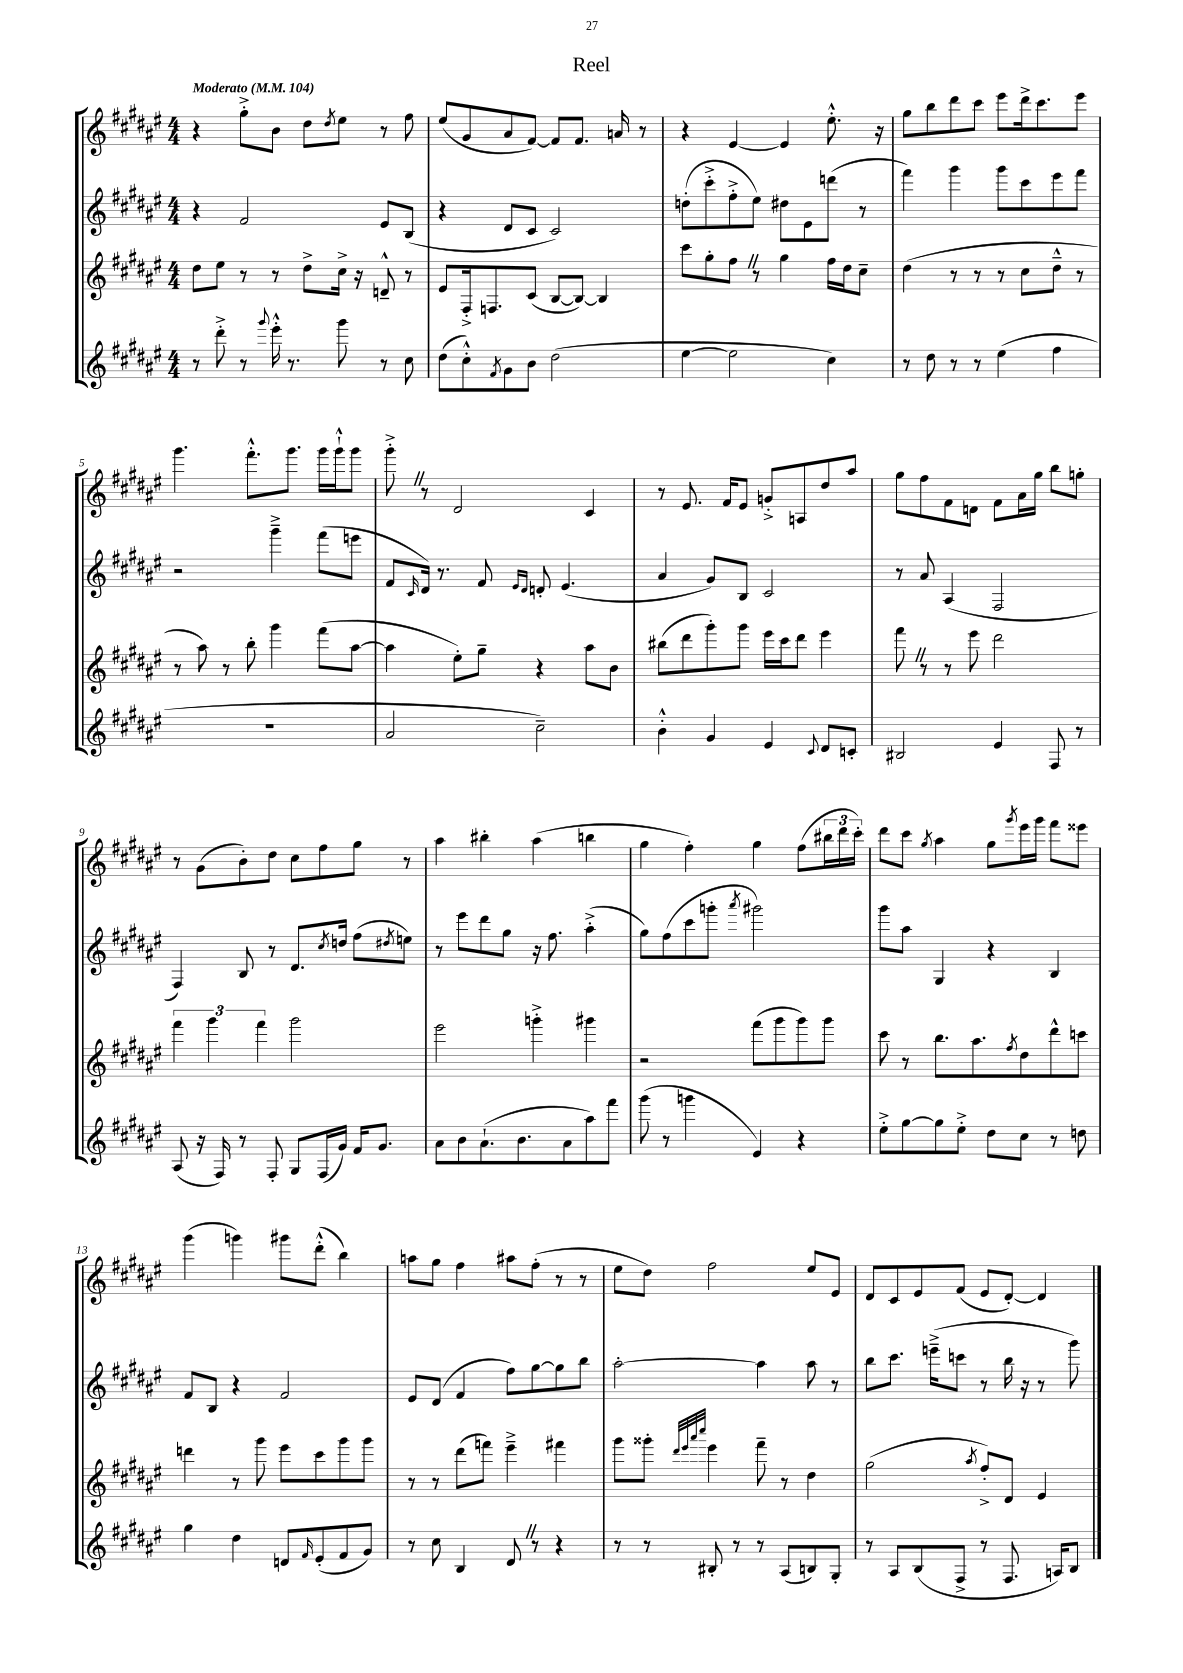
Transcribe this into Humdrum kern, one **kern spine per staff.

**kern	**kern	**kern	**kern
*staff4	*staff3	*staff2	*staff1
*clefG2	*clefG2	*clefG2	*clefG2
*k[f#c#g#d#a#e#]	*k[f#c#g#d#a#e#]	*k[f#c#g#d#a#e#]	*k[f#c#g#d#a#e#]
*M4/4	*M4/4	*M4/4	*M4/4
*MM104	*MM104	*MM104	*MM104
8r	8dd#	4r	4r
8ddd#'^	8ee#	.	.
8r	8r	2f#	8gg#'^
8qqggg#	.	.	.
16eee#'^^	8r	.	8b
8.r	.	.	.
.	8dd#^	.	8dd#
.	.	.	8qdd#
8ggg#	16cc#^	.	8ee#
.	16r	.	.
8r	8d~^^	8e#	8r
8cc#	8r	(8B	8ff#
=	=	=	=
(8dd#	8e#	4r	(8ee#
8cc#'^^)	16F#'^	.	8g#
.	8.F	.	.
8qf#	.	.	.
8g#	.	8d#	8a#
8b	(8c#	8c#	[8f#)
(2dd#	[8B	2c#)	8f#]
.	8B_)	.	8.f#
.	4B]	.	.
.	.	.	16a
.	.	.	8r
=	=	=	=
[4ee#	8ccc#	(8dd'	4r
.	8gg#'	8ccc#'^	.
2ee#]	8ff#	8ff#'^	[4e#
.	8r	8ee#)	.
.	4gg#	8dd#	4e#]
.	.	8e#	.
4cc#)	16ff#	(8ddd	8.ee#'^^
.	16dd#	.	.
.	8cc#~	8r	.
.	.	.	16r
=	=	=	=
8r	(4dd#	4fff#)	8gg#
8dd#	.	.	8bb
8r	8r	4ggg#	8ddd#
8r	8r	.	8ccc#
(4ee#	8r	8ggg#	8eee#
.	8cc#	8ccc#	16ddd#^
.	.	.	8.ccc#
4ff#	8dd#~^^	8eee#	.
.	8r	8fff#	8eee#
=	=	=	=
1r	8r	2r	4.ggg#
.	8aa#)	.	.
.	8r	.	.
.	8bb'	.	8.fff#'^^
.	4ggg#	4ggg#~^	.
.	.	.	8.ggg#
.	(8fff#	(8fff#	16ggg#
.	.	.	16ggg#`^^
.	[8aa#	8eee	8ggg#
=	=	=	=
2a#	4aa#]	8f#	8ggg#'^
.	.	16qqc#	.
.	.	16d#)	8r
.	.	8.r	.
.	8ee#')	.	2d#
.	8gg#~	8f#	.
.	.	16qqe#	.
.	.	16qqd#	.
2cc#~)	4r	8d'	.
.	.	(4.e#	.
.	8aa#	.	4c#
.	8b	.	.
=	=	=	=
4b'^^	(8bb#	4a#	8r
.	8ddd#	.	8.e#
4g#	8ggg#')	8g#)	.
.	.	.	16f#
.	8ggg#	8B	8e#
4e#	16eee#	2c#	8g'^
.	16ccc#	.	.
.	8ddd#	.	8A
8qqc#	.	.	.
8d#	4eee#	.	8dd#
8c'	.	.	8aa#
=	=	=	=
2B#	8fff#	8r	8gg#
.	8r	8a#	8ff#
.	8r	(4A#	8f#
.	8eee#	.	8d
4e#	2ddd#	2F#	8f#
.	.	.	16a#
.	.	.	16gg#
8F#	.	.	8bb
8r	.	.	8gg'
=	=	=	=
(8A#	6fff#	4F#)	8r
16r	.	.	(8g#
.	6ggg#	.	.
16F#)	.	.	.
8r	.	8B	8b')
.	6fff#	.	.
8F#'	.	8r	8dd#
8G#	2ggg#	8.d#	8cc#
(16F#	.	.	8ff#
.	.	8qcc#	.
16g#)	.	16dd	.
16f#	.	(8ff#	8gg#
8.g#	.	.	.
.	.	8qdd#	.
.	.	8ee)	8r
=	=	=	=
8a#	2eee#	8r	4aa#
8b	.	8eee#	.
(8.a#`	.	8ddd#	4bb#'
.	.	8gg#	.
8.b	.	.	.
.	4ggg'^	16r	(4aa#
.	.	8.ff#	.
8a#	.	.	.
8aa#)	4ggg#	(4aa#'^	4bb
8fff#	.	.	.
=	=	=	=
(8ggg#	2r	8gg#)	4gg#
8r	.	(8ff#	.
4ggg	.	8ccc#	4ff#')
.	.	8ggg'	.
.	.	8qaaa#	.
4e#)	(8fff#	2ggg#)	4gg#
.	8ggg#	.	.
4r	8ggg#)	.	(8ff#
.	8ggg#	.	24bb#
.	.	.	24ddd#
.	.	.	24ccc#')
=	=	=	=
8ee#'^	8ccc#	8ggg#	8ddd#
[8gg#	8r	8aa#	8ccc#
.	.	.	8qgg#
8gg#]	8.bb	4G#	4aa#
8ee#'^	.	.	.
.	8.aa#	.	.
8dd#	.	4r	8gg#
.	8qff#	.	8qggg#
8cc#	8dd#	.	16eee#
.	.	.	16ggg#
8r	8ddd#^^	4B	8fff#
8dd	8ccc	.	8eee##
=	=	=	=
4gg#	4ddd	8f#	(4ggg#
.	.	8B	.
4dd#	8r	4r	4ggg)
.	8ggg#	.	.
8d	8eee#	2f#	8ggg#
16qqf#	.	.	.
(8e#'	8ccc#	.	(8ddd#'^^
8f#	8ggg#	.	4bb)
8g#)	8ggg#	.	.
=	=	=	=
8r	8r	8e#	8aa
8cc#	8r	(8d#	8gg#
4B	(8ddd#	4f#	4ff#
.	8fff)	.	.
8d#	4eee#~^	8ff#)	8aa#
8r	.	[8gg#	(8ff#'
4r	4fff#	8gg#]	8r
.	.	8bb	8r
=	=	=	=
8r	8ggg#	[2aa#'	8ee#
8r	8ggg##'	.	8dd#)
.	32qqddd#	.	.
.	32qqeee#	.	.
.	32qqaaa#	.	.
.	32qqcccc#	.	.
8B#'	4eee#	.	2ff#
8r	.	.	.
8r	8fff#~	4aa#]	.
(8A#	8r	.	.
8B)	4dd#	8aa#	8ee#
8G#'	.	8r	8e#
=	=	=	=
8r	(2gg#	8bb	8d#
8A#	.	8.ccc#	8c#
(8B	.	.	8e#
.	.	(16eee~^	.
8F#^	.	8ccc	(8f#
.	8qaa#	.	.
8r	8ff#'^)	8r	8e#
8.F#	8d#	16bb	[8d#')
.	.	16r	.
.	4e#	8r	4d#]
16A)	.	.	.
8B	.	8ggg#)	.
==	==	==	==
*-	*-	*-	*-
